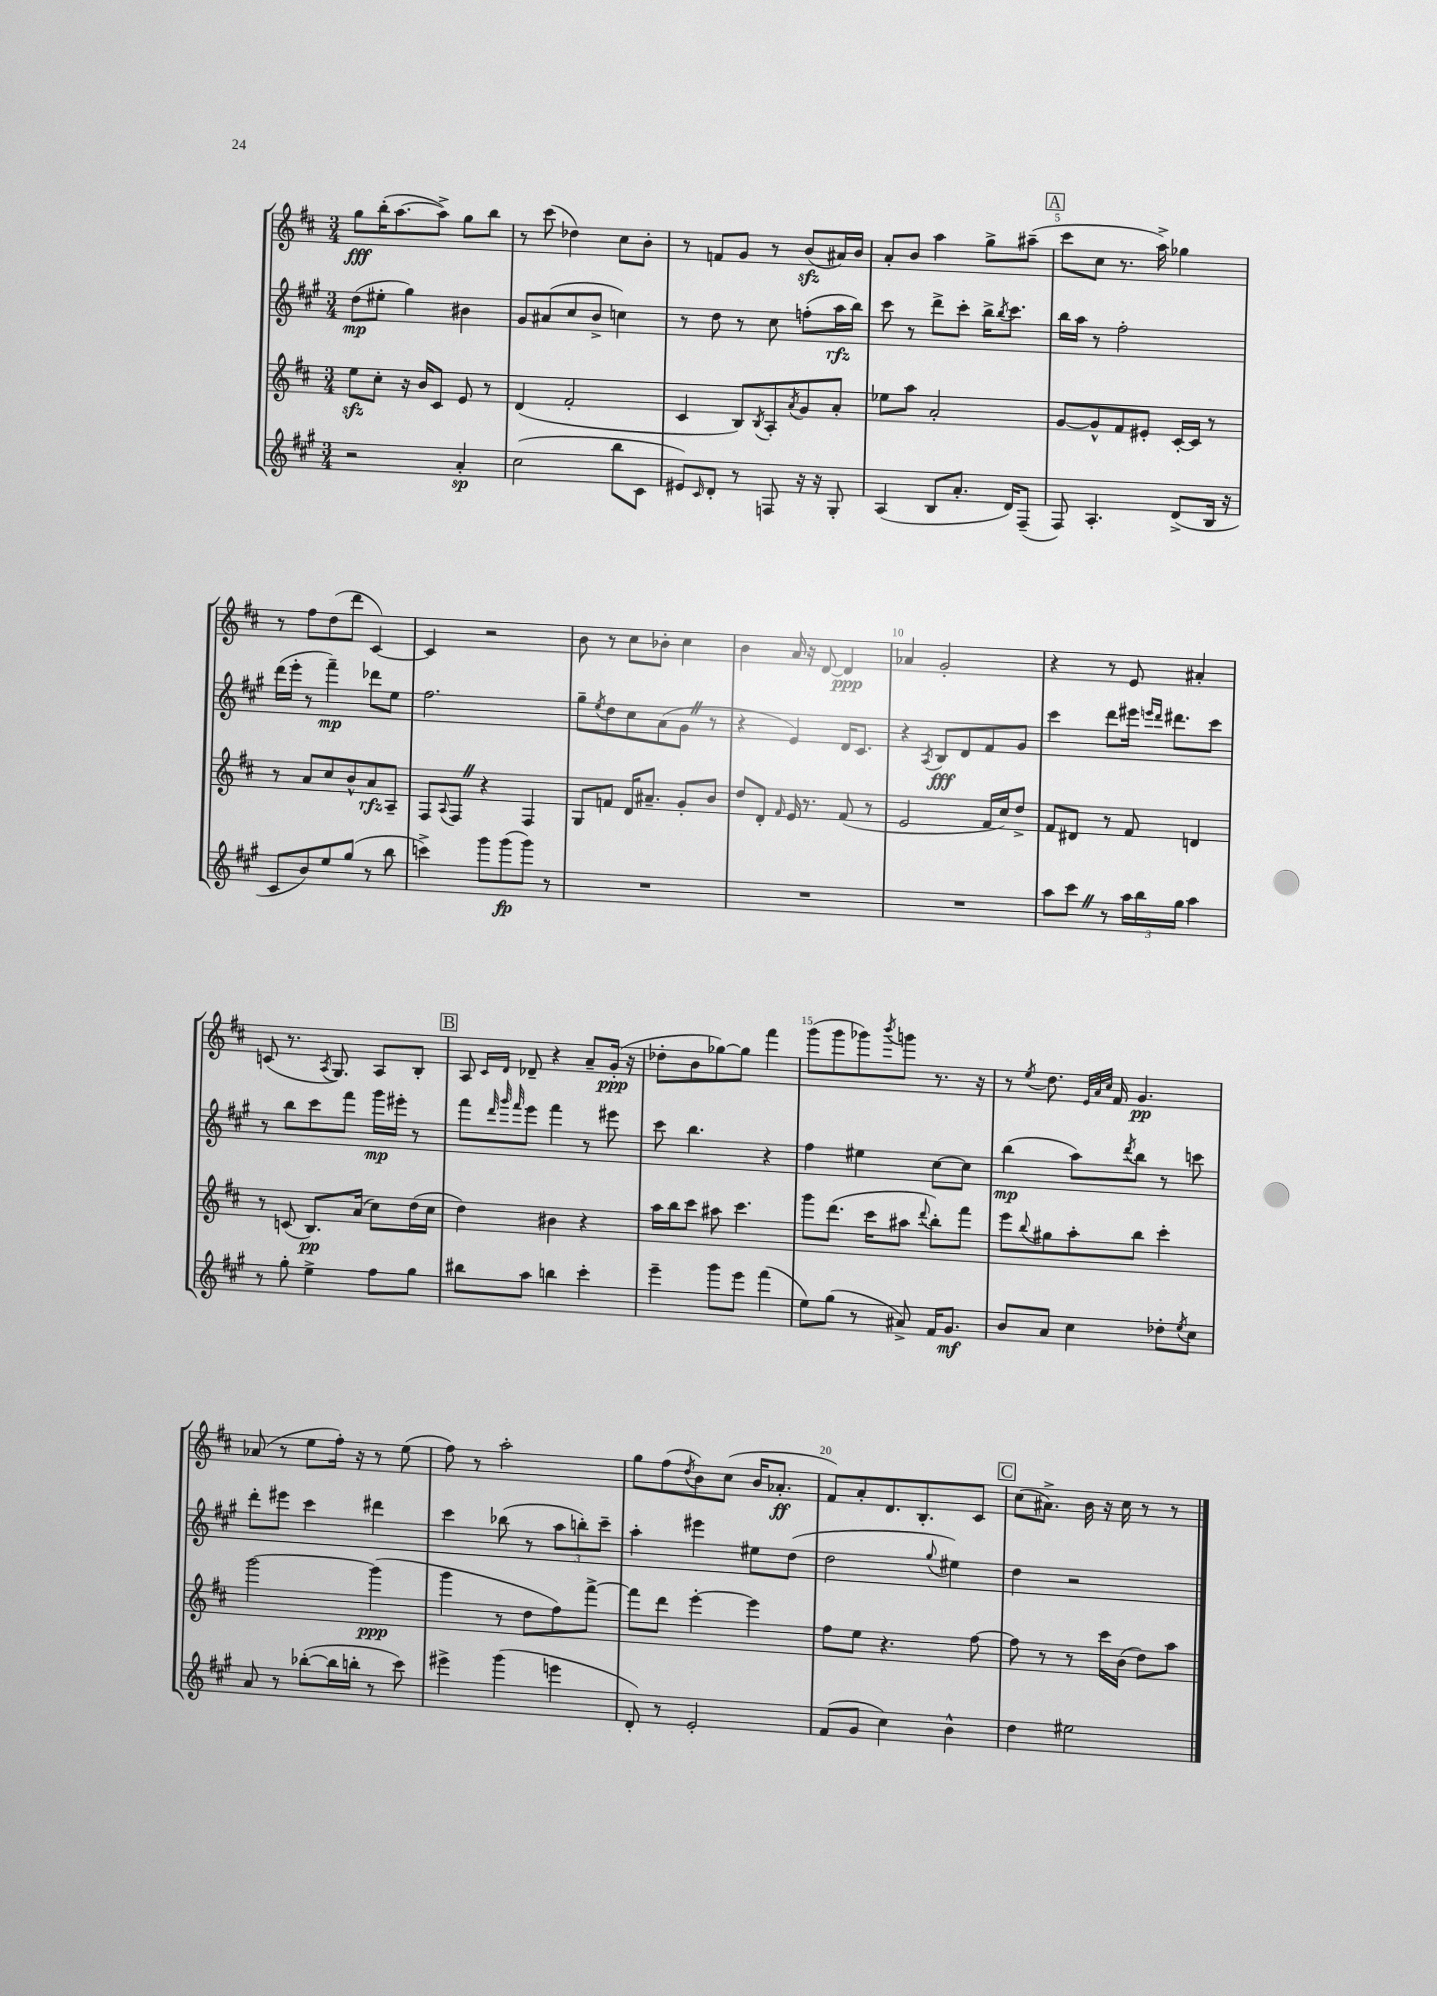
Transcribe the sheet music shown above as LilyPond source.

<<
\new StaffGroup <<
\new Staff = "s0" {
    \clef treble \key d \major \numericTimeSignature \time 3/4
    g''8\fff b''16-.( a''8.~ a''8->) g''8 b''8 |
    r8 cis'''8( des''4) cis''8 b'8-. |
    r8 f'8 g'8 r8 b'8\sfz( ais'16) b'16 |
    a'8-. b'8 a''4 g''8-> ais''8--( |
    \mark \markup { \box "A" } cis'''8 cis''8 r8. a''16->) ges''4 |
    r8 fis''8 d''8( d'''8 cis'4~) |
    cis'4 r2 |
    b'8 r8 cis''8 bes'8-. cis''4 |
    b'4 a'16 r16 d'8~ d'4\ppp |
    aes'4 g'2-. |
    r4 r8 e'8 ais'4-. |
    c'8( r8. \acciaccatura { a8 } g8.) a8 b8-. |
    \mark \markup { \box "B" } a8 \grace { cis'16 d'16 } des'8-- r4 a'8-- g'16-.\ppp( r16 |
    des''8-. b'8 ges''8~) ges''8 fis'''4 |
    g'''8( g'''8 ges'''8) \acciaccatura { b'''8 } g'''8 r8. r16 |
    r8 \acciaccatura { e''8 } d''8. \grace { e'32 a'32 cis''32 } fis'16 g'4.\pp |
    aes'8( r8 e''8 fis''16-.) r16 r8 e''8( |
    fis''8) r8 a''2-. |
    g''8 fis''8( \acciaccatura { d''8 } b'8) cis''8( b'16 aes'8.-.\ff |
    fis'8) a'8-. d'8. b8.-. cis'8 |
    \mark \markup { \box "C" } cis''8( ais'8.->) b'16 r16 cis''16 r8 r8 \bar "|." |
}
\new Staff = "s1" {
    \clef treble \key a \major \numericTimeSignature \time 3/4
    d''8\mp( eis''8-. gis''4) bis'4 |
    gis'8 ais'8( cis''8 b'8-> c''4) |
    r8 d''8 r8 cis''8 f''8-.( a''16\rfz b''16) |
    cis'''8 r8 d'''8-> cis'''8-. b''16-> \acciaccatura { b''8 } cis'''8. |
    \mark \markup { \box "A" } b''16 a''16 r8 fis''2-. |
    d'''16( e'''16-. r8 fis'''4--\mp) des'''8 e''8 |
    fis''2. |
    gis''8-- \acciaccatura { e''8 } d''8 cis''8 a'8( gis'8 \once \override BreathingSign.text = \markup { \musicglyph "scripts.caesura.straight" } \breathe r8 |
    r4 e'4) d'16 cis'8. |
    r4 \acciaccatura { a8 } b8\fff d'8 fis'8 gis'8 |
    cis'''4 d'''8 eis'''16 \grace { e'''16 d'''16 } dis'''8. cis'''8 |
    r8 b''8 cis'''8 fis'''8 gis'''16\mp eis'''16-. r8 |
    \mark \markup { \box "B" } fis'''8 \grace { d'''32 gis'''32 fis'''32 } e'''8 fis'''4 r8 eis'''8 |
    cis'''8 b''4. r4 |
    fis''4 eis''4 cis''8~ cis''8 |
    b''4\mp( a''8) \acciaccatura { d'''8 } b''8 r8 c'''8 |
    d'''8-. eis'''8 cis'''4 dis'''4 |
    cis'''4 bes''8( r8 \tuplet 3/2 { a''8 b''8-.) cis'''8-- } |
    a''4-. eis'''4 eis''8 d''8( |
    d''2 \appoggiatura { gis''8 } eis''4) |
    \mark \markup { \box "C" } d''4 r2 \bar "|." |
}
\new Staff = "s2" {
    \clef treble \key d \major \numericTimeSignature \time 3/4
    e''8\sfz cis''8-. r16 b'16 cis'8 e'8 r8 |
    d'4( fis'2-. |
    cis'4 b8) \acciaccatura { b8 } a8-. \acciaccatura { a'8 } g'8 a'8-. |
    ees''8 a''8 a'2-. |
    \mark \markup { \box "A" } g'8~ g'8-^ fis'8 eis'8-. cis'16~-. cis'16 r8 |
    r8 a'8 cis''8 b'8-^ a'8\rfz a8-- |
    fis8 \appoggiatura { a8 } fis8 \once \override BreathingSign.text = \markup { \musicglyph "scripts.caesura.straight" } \breathe r4 fis4 |
    g8 f'8 d'16 ais'8.-- g'8-. b'8 |
    d''8 d'8-. \grace { fis'16 } e'16 r8. fis'8( r8 |
    e'2 fis'16 cis''16) d''8-> |
    fis'8 dis'8 r8 fis'8 d'4 |
    r8 c'8( b8.\pp) a'16( cis''8) d''16( cis''16 |
    \mark \markup { \box "B" } d''4) bis'4 r4 |
    a''16 b''16 cis'''8 ais''8 cis'''4. |
    g'''8 d'''8.( cis'''16 ais''8 \appoggiatura { d'''8 } b''8-.) fis'''8 |
    e'''8 \appoggiatura { b''8 } gis''8 a''8-. b''8 cis'''4-. |
    g'''2~ g'''4\ppp( |
    g'''4 r8 d''8 fis''8) fis'''8~-> |
    fis'''8 d'''8 e'''4~-. e'''4 |
    fis''8 e''8 r4. fis''8~ |
    \mark \markup { \box "C" } fis''8 r8 r8 cis'''16 b'16( d''8) a''8 \bar "|." |
}
\new Staff = "s3" {
    \clef treble \key a \major \numericTimeSignature \time 3/4
    r2 a'4-.\sp |
    cis''2( b''8 cis'8 |
    eis'8) \grace { cis'16 } d'8-. r8 f8 r16 r16 gis8-. |
    a4( b8 a'8.-. d'16) fis8--( |
    \mark \markup { \box "A" } fis8) a4.-. d'8->( b16 r16 |
    cis'8 b'8) e''8 gis''8( r8 b''8 |
    c'''4->) gis'''8 gis'''8\fp( gis'''8) r8 |
    R2. |
    R2. |
    R2. |
    a''8 cis'''8 \once \override BreathingSign.text = \markup { \musicglyph "scripts.caesura.straight" } \breathe r8 \tuplet 3/2 { a''16 b''16 gis''16 } a''4 |
    r8 gis''8-. e''4-> fis''8 gis''8 |
    \mark \markup { \box "B" } bis''8 a''8 b''4 cis'''4-. |
    e'''4-- gis'''8 e'''8 fis'''4( |
    e''8) gis''8( r8 ais'8->) fis'16 gis'8.\mf |
    b'8 a'8 cis''4 des''8-. \acciaccatura { e''8 } cis''8 |
    a'8 r8 bes''8~-.( bes''16 b''16-. r8 cis'''8) |
    eis'''4-> gis'''4( e'''4 |
    d'8-.) r8 e'2-. |
    fis'8( gis'8 cis''4) b'4-^ |
    \mark \markup { \box "C" } d''4 eis''2 \bar "|." |
}
>>
>>
\layout { \context { \Score \override BarNumber.break-visibility = ##(#f #t #t) barNumberVisibility = #(every-nth-bar-number-visible 5) } }
